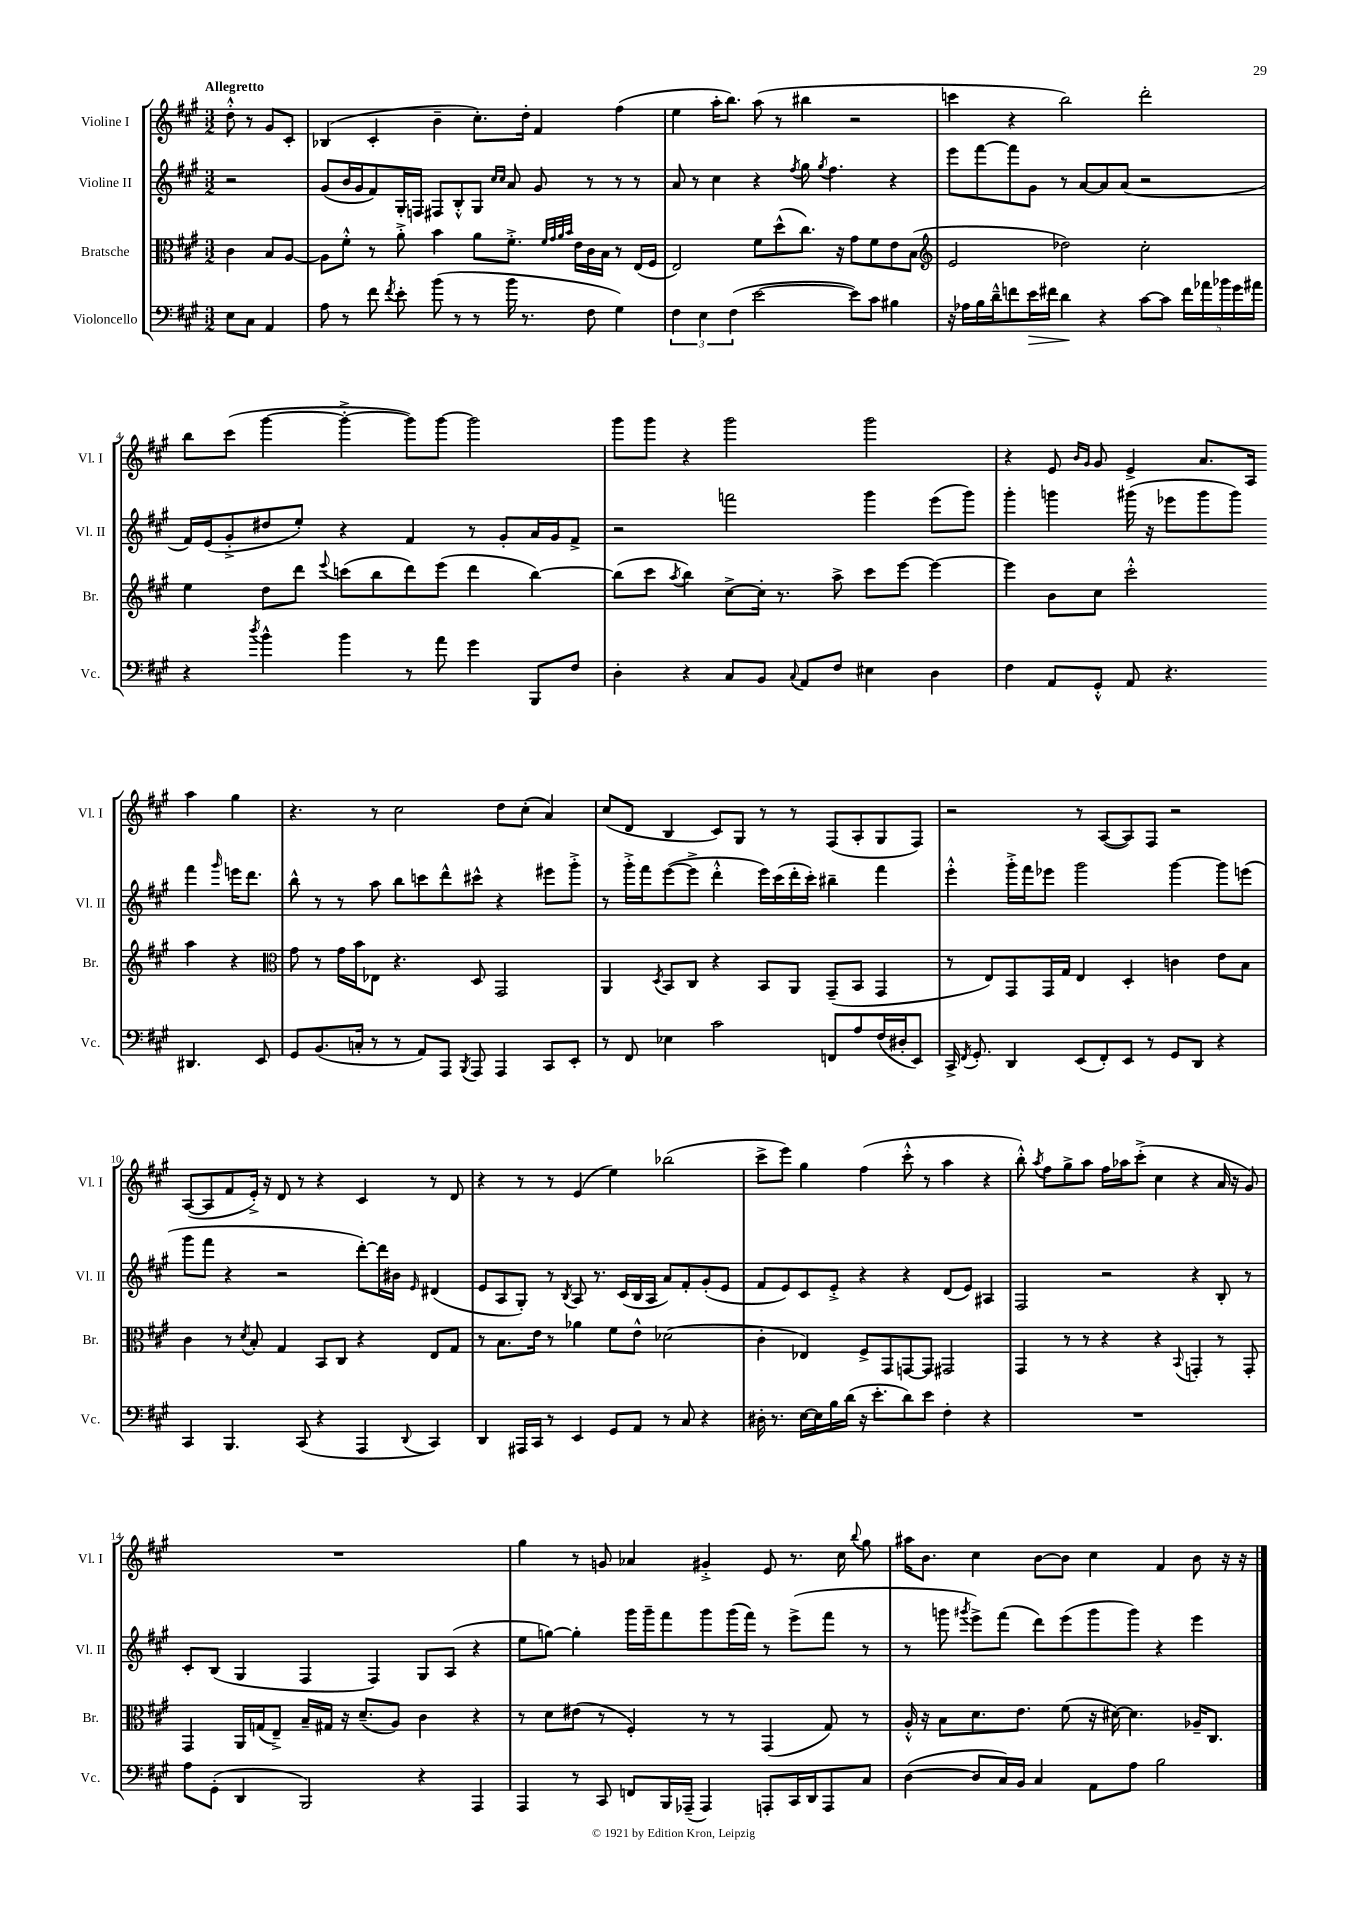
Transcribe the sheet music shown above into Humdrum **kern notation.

**kern	**kern	**kern	**kern
*staff4	*staff3	*staff2	*staff1
*clefF4	*clefC3	*clefG2	*clefG2
*k[f#c#g#]	*k[f#c#g#]	*k[f#c#g#]	*k[f#c#g#]
*M3/2	*M3/2	*M3/2	*M3/2
8E	4c#	2r	8dd'^^
8C#	.	.	8r
4AA	8B	.	8g#
.	[8A	.	8c#'
=	=	=	=
8A	8A]	(8g#	(4B-
8r	8f#'^^	16b	.
.	.	16g#	.
8f#	8r	8f#)	4c#'
8qf#	.	.	.
8e'	8a'^	16G#'	.
.	.	16F	.
(8b	4b	8F#	4b~
8r	.	8B'^^	.
8r	8a	8G#	8.cc#')
.	.	16qqcc#	.
.	.	16qqcc#	.
16b	8.f#'^	8a	.
8.r	.	.	16dd'
.	.	8g#	4f#
.	32qqf#	.	.
.	32qqg#	.	.
.	32qqa	.	.
.	32qqb	.	.
.	16e	.	.
8F#	16c#	8r	.
.	16B	.	.
4G#)	8r	8r	(4ff#
.	(16E	8r	.
.	16F#	.	.
=	=	=	=
6F#	2E)	8a	4ee
.	.	8r	.
6E	.	.	.
.	.	4cc#	16aa'
.	.	.	8.bb)
(6F#	.	.	.
[2e	8f#	4r	(8aa
.	(8dd^^	.	8r
.	.	8qff#	.
.	8.cc#)	8gg#	4bb#
.	.	8qgg#	.
.	.	4.ff#	.
.	16r	.	.
8e])	8g#	.	2r
8c#	8f#	.	.
4B#	8e	4r	.
.	(8B	.	.
=	=	=	=
*	*clefG2	*	*
16r	2e	8eee	4ccc
16A-	.	.	.
16B	.	[8fff#	.
16d~^^	.	.	.
8f	.	8fff#]	4r
16e	.	8g#	.
16f#	.	.	.
4d	2dd-)	8r	2bb)
.	.	[8a	.
4r	.	8a]	.
.	.	(8a	.
[8c#	2cc#'	2r	2ddd'
8c#]	.	.	.
20f#	.	.	.
20a-	.	.	.
20b-	.	.	.
20g#	.	.	.
20a#	.	.	.
=	=	=	=
4r	4ee	16f#)	8bb
.	.	(16e	.
.	.	8g#'^	(8ccc#
8qdd	.	.	.
4b^^	8dd	8dd#	[4ggg#
.	8ddd	8ee')	.
.	8qqeee	.	.
4b	(8ccc	4r	4ggg#'^_
.	8bb	.	.
8r	8ddd)	4f#	8ggg#])
8a	(8eee	.	[8ggg#
4g#	4ddd	8r	2ggg#]
.	.	8g#'	.
8BBB	[4bb)	16a	.
.	.	16g#	.
8F#	.	8f#^	.
=	=	=	=
4D'	(8bb]	2r	8ggg#
.	8ccc#	.	8ggg#
.	8qaa	.	.
4r	4bb)	.	4r
8C#	[8cc#^	2fff	2ggg#
8BB	16cc#']	.	.
.	8.r	.	.
8qqC#	.	.	.
8AA	.	.	.
8F#	8aa^	.	.
4E#	8ccc#	4ggg#	2ggg#
.	[8eee	.	.
4D	4eee_	(8eee	.
.	.	8ggg#)	.
=	=	=	=
4F#	4eee]	4ggg#'	4r
8AA	8b	4ggg	8e
.	.	.	16qqb
.	.	.	16qqg#
8GG#'^^	8cc#	.	8g#
8AA	2ccc#'^^	(16ggg#	4e^
.	.	16r	.
4.r	.	8eee-	.
.	.	8ggg#	8.a
.	.	8ggg#)	.
.	.	.	16A
4.DD#	4aa	4fff#	4aa
.	.	16qqggg#	.
.	4r	16eee	4gg#
.	.	8.ddd	.
8EE	.	.	.
=	=	=	=
*	*clefC3	*	*
8GG#	8g#	8bb^^	4.r
(8.BB	8r	8r	.
.	16g#	8r	.
16C'	16b	.	.
8r	8E-	8aa	8r
8r	4.r	8bb	2cc#
8AA)	.	8ccc	.
8AAA	.	8ddd^^	.
8qBBB	.	.	.
8AAA	8D	8ccc#^^	.
4AAA	2GG#	4r	8dd
.	.	.	(8cc#'
8CC#	.	8eee#	4a)
8EE'	.	8ggg#'^	.
=	=	=	=
8r	4AA	8r	(8cc#
8FF#	.	16ggg#'^	8d
.	.	16fff#	.
.	8qD	.	.
4E-	8BB	([8eee	4B
.	8C#	8eee^]	.
2c#	4r	4ddd'^^	8c#)
.	.	.	8G#
.	8BB	16eee)	8r
.	.	(16ccc#	.
.	8AA	16ddd'	8r
.	.	16ccc#')	.
8FF	(8GG#~	4bb#~	(8F#
8A	8BB	.	8A'
(16F#	4GG#	4fff#	8G#
16D#'	.	.	.
8EE)	.	.	8F#)
=	=	=	=
16CC#^	8r	4eee'^^	2r
8qFF#	.	.	.
8.GG#'	.	.	.
.	8E)	.	.
4DD	8GG#	16ggg#'^	.
.	.	16fff#	.
.	16GG#	8eee-	.
.	16G#	.	.
(8EE	4E	2ggg#	8r
8FF#')	.	.	([8A
8EE	4D'	.	8A])
8r	.	.	8F#
8GG#	4c	[4ggg#	2r
8DD	.	.	.
4r	8e	8ggg#]	.
.	8B	(8eee	.
=	=	=	=
4CC#	4c#	8ggg#	([8A
.	.	8fff#	8A]
4.BBB	8r	4r	8f#
.	8qd	.	.
.	8B'	.	16e'^)
.	.	.	16r
.	4G#	2r	8d
(8CC#	.	.	8r
4r	8BB	.	4r
.	8C#	.	.
4AAA	4r	[8ddd')	4c#
.	.	16ddd]	.
.	.	16b#	.
8qqDD	.	16qqe	.
4CC#)	8E	(4d#	8r
.	8G#	.	8d
=	=	=	=
4DD	8r	8e	4r
.	8.B	8A	.
16AAA#	.	8G#')	8r
16CC#	16e	.	.
8r	8r	8r	8r
.	.	8qB	.
4EE	4a-	8A	(4e
.	.	8.r	.
8GG#	8f#	.	4ee)
.	.	(16c#	.
8AA	8e^^	16B	.
.	.	16A	.
8r	(2d-	8a)	(2bb-
8C#	.	8f#'	.
4r	.	(8g#'	.
.	.	8e	.
=	=	=	=
16D#'	4c#'	8f#	8ccc#^
8.r	.	.	.
.	.	8e)	8eee)
[16E	4E-)	8c#	4gg#
16E]	.	.	.
16B	.	8e'^	.
(16d	.	.	.
16r	8F#^	4r	(4ff#
8.e'	.	.	.
.	8GG#	.	.
8d)	[8GG	4r	8ccc#'^^
8e	8GG]	.	8r
4F#'	2GG#	(8d	4aa
.	.	8e)	.
4r	.	4A#	4r
=	=	=	=
1.r	4GG#	2F#	8bb'^^)
.	.	.	8qaa
.	.	.	8ff#
.	8r	.	8gg#^
.	8r	.	8aa
.	4r	2r	16ff#
.	.	.	16aa-
.	.	.	(8ccc#'^
.	4r	.	4cc#
.	8qqBB	.	.
.	4GG'	4r	4r
.	8r	8B'	16a
.	.	.	16r
.	8GG'	8r	8g#)
=	=	=	=
8A	4GG#	8c#'	1.r
(8GG#'	.	(8B	.
4DD	16AA	4G#	.
.	(16G	.	.
.	8E~^)	.	.
2BBB)	16B~	4F#	.
.	16G#	.	.
.	16r	.	.
.	(8.d~	.	.
.	.	4F#)	.
.	8A)	.	.
4r	4c#	8G#	.
.	.	(8A	.
4AAA	4r	4r	.
=	=	=	=
4AAA	8r	8ee	4gg#
.	8d	[8gg)	.
8r	(8e#	4gg']	8r
8CC#	8r	.	8g
8FF	4F#')	16ggg#	4a-
.	.	16ggg#~	.
16BBB	.	8fff#	.
(16AAA-~	.	.	.
4AAA-)	8r	8ggg#	4g#'^
.	8r	(16ggg#	.
.	.	16fff#)	.
8AAA'	(4GG#	8r	8e
16CC#	.	(8eee^	8.r
16DD	.	.	.
8AAA	8G#)	8fff#	.
.	.	.	16cc#
.	.	.	8qqbb
8C#	8r	8r	8gg#
=	=	=	=
([4D	16A'^^	8r	16aa#
.	16r	.	8.b
.	8B	8ggg	.
.	.	8qggg#	.
8D]	8.d	8eee^)	4cc#
16C#)	.	(8fff#	.
16BB	8.e	.	.
4C#	.	8ddd)	[8b
.	(8f#	(8eee	8b]
8AA	16r	8ggg#	4cc#
.	[16d#)	.	.
8A	4.d#]	8ggg#)	.
2B	.	4r	4f#
.	16A-~	4eee	8b
.	8.C#	.	.
.	.	.	16r
.	.	.	16r
==	==	==	==
*-	*-	*-	*-
